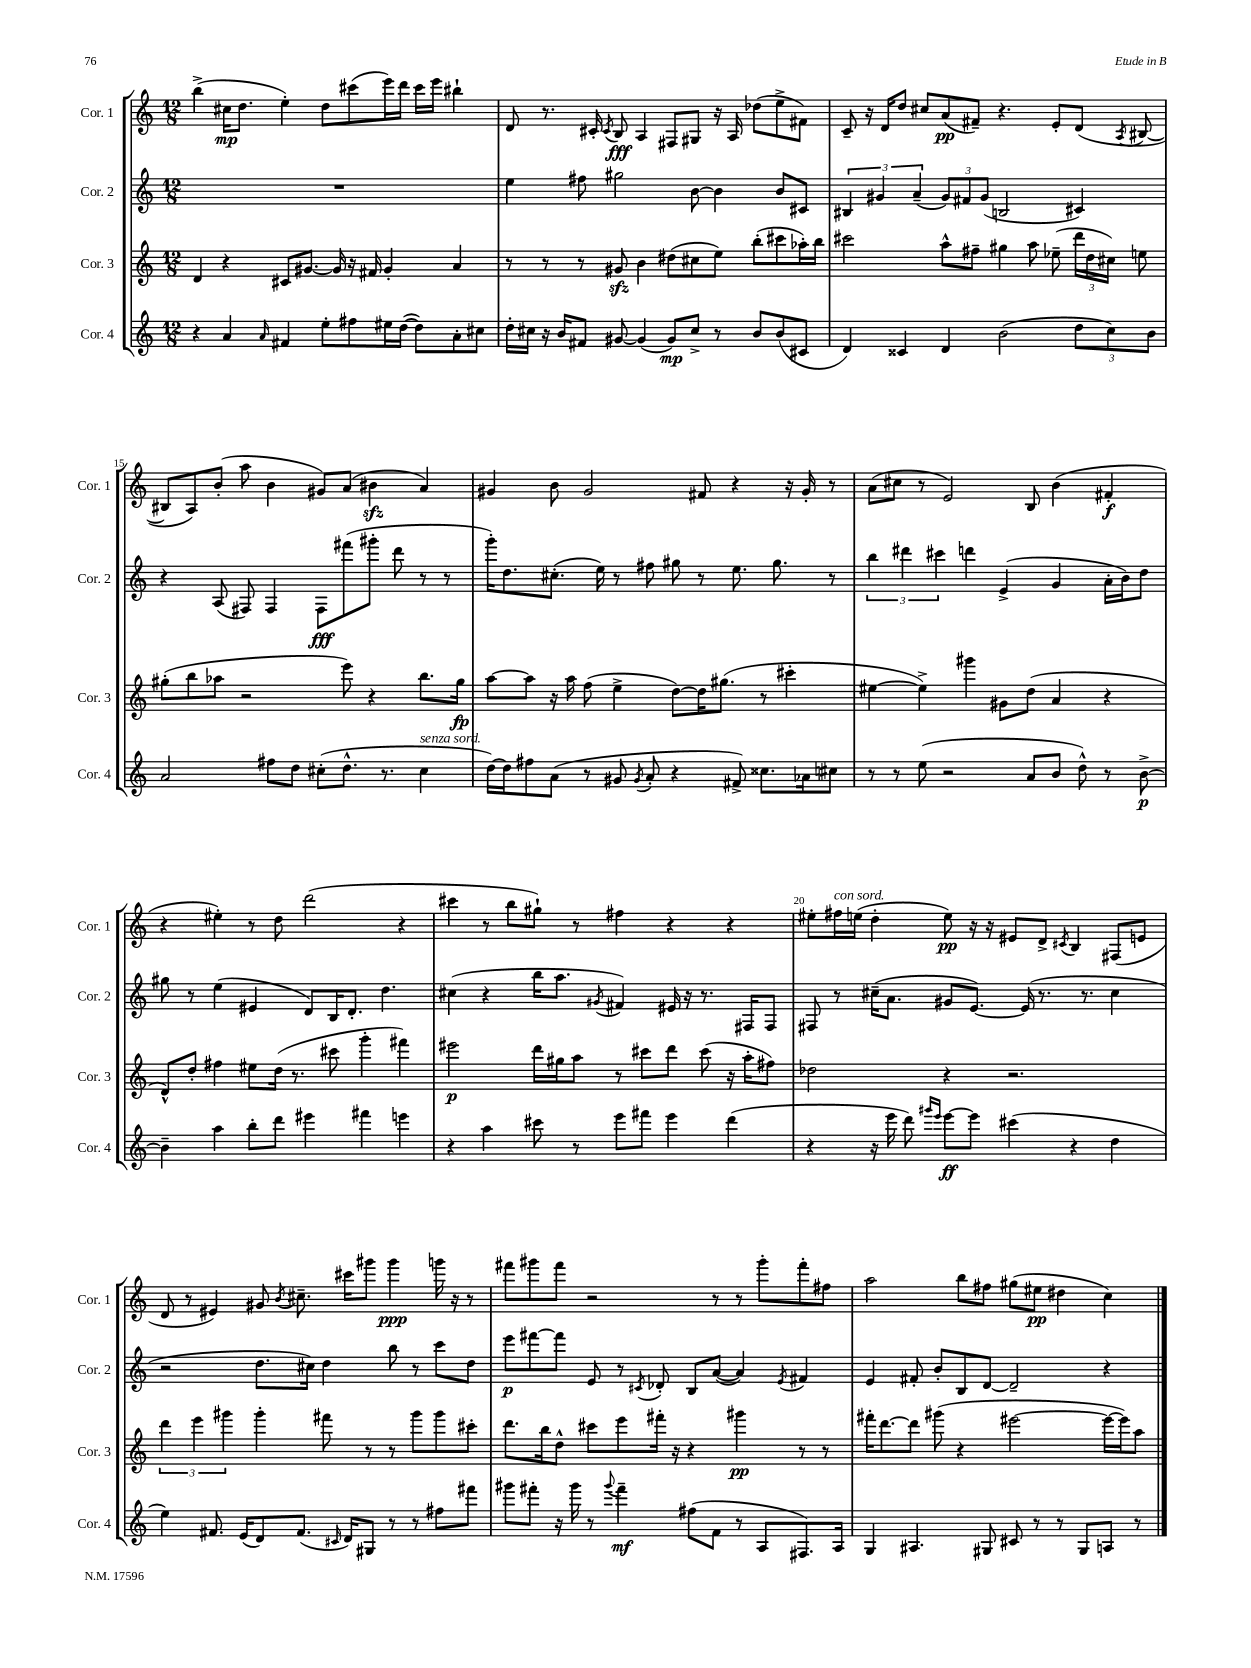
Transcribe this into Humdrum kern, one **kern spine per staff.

**kern	**kern	**kern	**kern
*staff4	*staff3	*staff2	*staff1
*clefG2	*clefG2	*clefG2	*clefG2
*k[]	*k[]	*k[]	*k[]
*M12/8	*M12/8	*M12/8	*M12/8
4r	4d	1.r	(4bb^
4a	4r	.	16cc#
.	.	.	8.dd
16qqa	.	.	.
4f#	8c#	.	4ee')
.	[8.g#	.	.
8ee'	.	.	8dd
.	16g#]	.	.
8ff#	16r	.	(8ccc#
.	16f#	.	.
16ee#	4g#'	.	16eee)
([16dd	.	.	16ddd
8dd])	.	.	16ccc#
.	.	.	16eee
8a'	4a	.	4bb#`
8cc#	.	.	.
=	=	=	=
16dd'	8r	4ee	8d
16cc#	.	.	.
16r	8r	.	8.r
16b	.	.	.
8f#	8r	8ff#	.
.	.	.	16c#'
.	.	.	8qc#
[8g#	8g#	2gg#	8B
(4g#]	4b	.	4A
8g#)	(8dd#	.	8F#
8cc#^	8cc#	[8b	8G#
8r	8ee)	4b]	16r
.	.	.	16A
8b	(8bb'	.	(8dd-
(8b	8ccc#	8b	8ee^
8c#	16aa-')	8c#	8f#)
.	16bb	.	.
=	=	=	=
4d)	2ccc#	6B#	8c~
.	.	.	16r
.	.	6g#	.
.	.	.	16d
4c##	.	.	8dd
.	.	(6a~	.
.	.	.	8cc#
4d	8aa^^	12g#)	(8a
.	.	12f#	.
.	8ff#~	.	8f#~)
.	.	(12g#	.
(2b	4gg#	2B	4.r
.	8aa	.	.
.	(8ee-~	.	8e'
12dd	24ddd	4c#)	(8d
.	24dd	.	.
12cc)	24cc#)	.	.
.	.	.	8qA
.	8ee	.	[8B#
12b	.	.	.
=	=	=	=
2a	(8gg#'	4r	8B#]
.	8bb	.	8A)
.	8aa-	(8A	(8b'
.	2r	8F#)	8aa
8ff#	.	4F#	4b
8dd	.	.	.
(8cc#'	.	8F#	8g#)
8.dd^^	8eee)	(8fff#	(8a
.	4r	8ggg#'	4b#
8.r	.	.	.
.	.	8ddd	.
4cc#	8.bb	8r	4a)
.	.	8r	.
.	16gg#	.	.
=	=	=	=
[16dd)	[8aa	16ggg')	4g#
16dd]	.	8.dd	.
8ff#	8aa]	.	.
(8a	16r	(8.cc#'	8b
.	16aa	.	.
8r	(8ff	.	2g#
.	.	16ee)	.
8g#	4ee^	8r	.
8qg#	.	.	.
8a'	.	8ff#	.
4r	[8dd)	8gg#	.
.	16dd]	8r	8f#
.	(8.gg#	.	.
8f#^)	.	8.ee	4r
8.cc##	8r	.	.
.	.	8.gg#	.
.	4ccc#'	.	16r
16a-	.	.	16g#'
8cc#	.	8r	8r
=	=	=	=
8r	[4ee#	6bb	(8a
8r	.	.	8cc#
.	.	6ddd#	.
(8ee	4ee#^])	.	8r
.	.	6ccc#	.
2r	.	.	2e)
.	4ggg#	4ddd	.
.	8g#	(4e^	.
8a	(8dd	.	8B
8b	4a	4g	(4b
8dd^^)	.	.	.
8r	4r	16a'	4f#'
.	.	16b)	.
[8b^	.	8dd	.
=	=	=	=
4b~]	8d^^)	8gg#	4r
.	8dd'	8r	.
4aa	4ff#	(4ee	4ee#')
8bb'	8ee#	4e#	8r
8ddd	(16dd	.	8dd
.	8.r	.	.
4eee#	.	8d)	(2ddd
.	8ccc#	16B	.
.	.	8.d'	.
4fff#	4ggg'	.	.
.	.	4.dd	.
4eee	4fff#)	.	4r
=	=	=	=
4r	2eee#	(4cc#	4ccc#
4aa	.	4r	8r
.	.	.	8bb
8ccc#	16ddd	16bb	8gg#`)
.	16gg#	8.aa	.
8r	8aa	.	8r
.	.	8qg#	.
8eee	8r	4f#)	4ff#
8fff#	8ccc#	.	.
4eee	8ddd	16e#	4r
.	.	16r	.
.	(8ccc#	8.r	.
(4ddd	16r	.	4r
.	16aa'	16F#	.
.	8ff#)	8F#	.
=	=	=	=
4r	2dd-	8F#	8ee#'
.	.	8r	16ff#
.	.	.	(16ee
16r	.	(16cc#~	4dd'
16eee	.	8.a	.
8ddd)	.	.	.
16qqggg#	.	.	.
16qqeee	.	.	.
[8eee	4r	8g#	8ee)
8eee]	.	[8.e)	16r
.	.	.	16r
(4ccc#	2.r	.	8e#
.	.	(16e]	.
.	.	8.r	8d^
.	.	.	8qc#
4r	.	.	4B
.	.	8.r	.
4dd	.	4cc#	(8F#
.	.	.	8e
=	=	=	=
4ee)	6ddd	2r	8d
.	.	.	8r
.	6eee	.	.
8.f#	.	.	4e#)
.	6ggg#	.	.
(16e	.	.	.
8d)	4ggg#'	8.dd	8g#
.	.	.	8qb
(8.f#	.	.	8.cc#~
.	.	16cc#)	.
.	8fff#	4dd	.
16qqc#	.	.	.
16d)	.	.	16ccc#
8G#	8r	.	8ggg#
8r	8r	8bb	4ggg#
8r	8ggg#	8r	.
8ff#	8ggg#	8ccc	16ggg
.	.	.	16r
8fff#	8ccc#'	8dd	8r
=	=	=	=
8ggg#	8.ddd	8eee	8fff#
8fff#'	.	[8fff#	8ggg#
.	16bb	.	.
16r	8dd^^	8fff#]	8fff#
16ggg#	.	.	.
8r	8ccc#	8e	2r
8qqggg#	.	.	.
4fff#~	8eee	8r	.
.	.	8qc#	.
.	16fff#'	8d-'	.
.	16r	.	.
(8ff#	4r	8B	.
8f	.	([8a	8r
8r	4ggg#	4a])	8r
8A	.	.	8ggg#'
.	.	8qe	.
8.F#)	8r	4f#	8fff#'
.	8r	.	8ff#
16A	.	.	.
=	=	=	=
4G	16fff#'	4e	2aa
.	[8.ddd	.	.
4.A#	8ddd]	8f#'	.
.	(8ggg#	8b'	.
.	4r	8B	8bb
8G#	.	[8d	8ff#
8c#	[2eee#	2d~]	(8gg#
8r	.	.	8ee#
8r	.	.	4dd#
8G#	.	.	.
8A	16eee#_	4r	4cc)
.	16eee#])	.	.
8r	8aa	.	.
==	==	==	==
*-	*-	*-	*-
